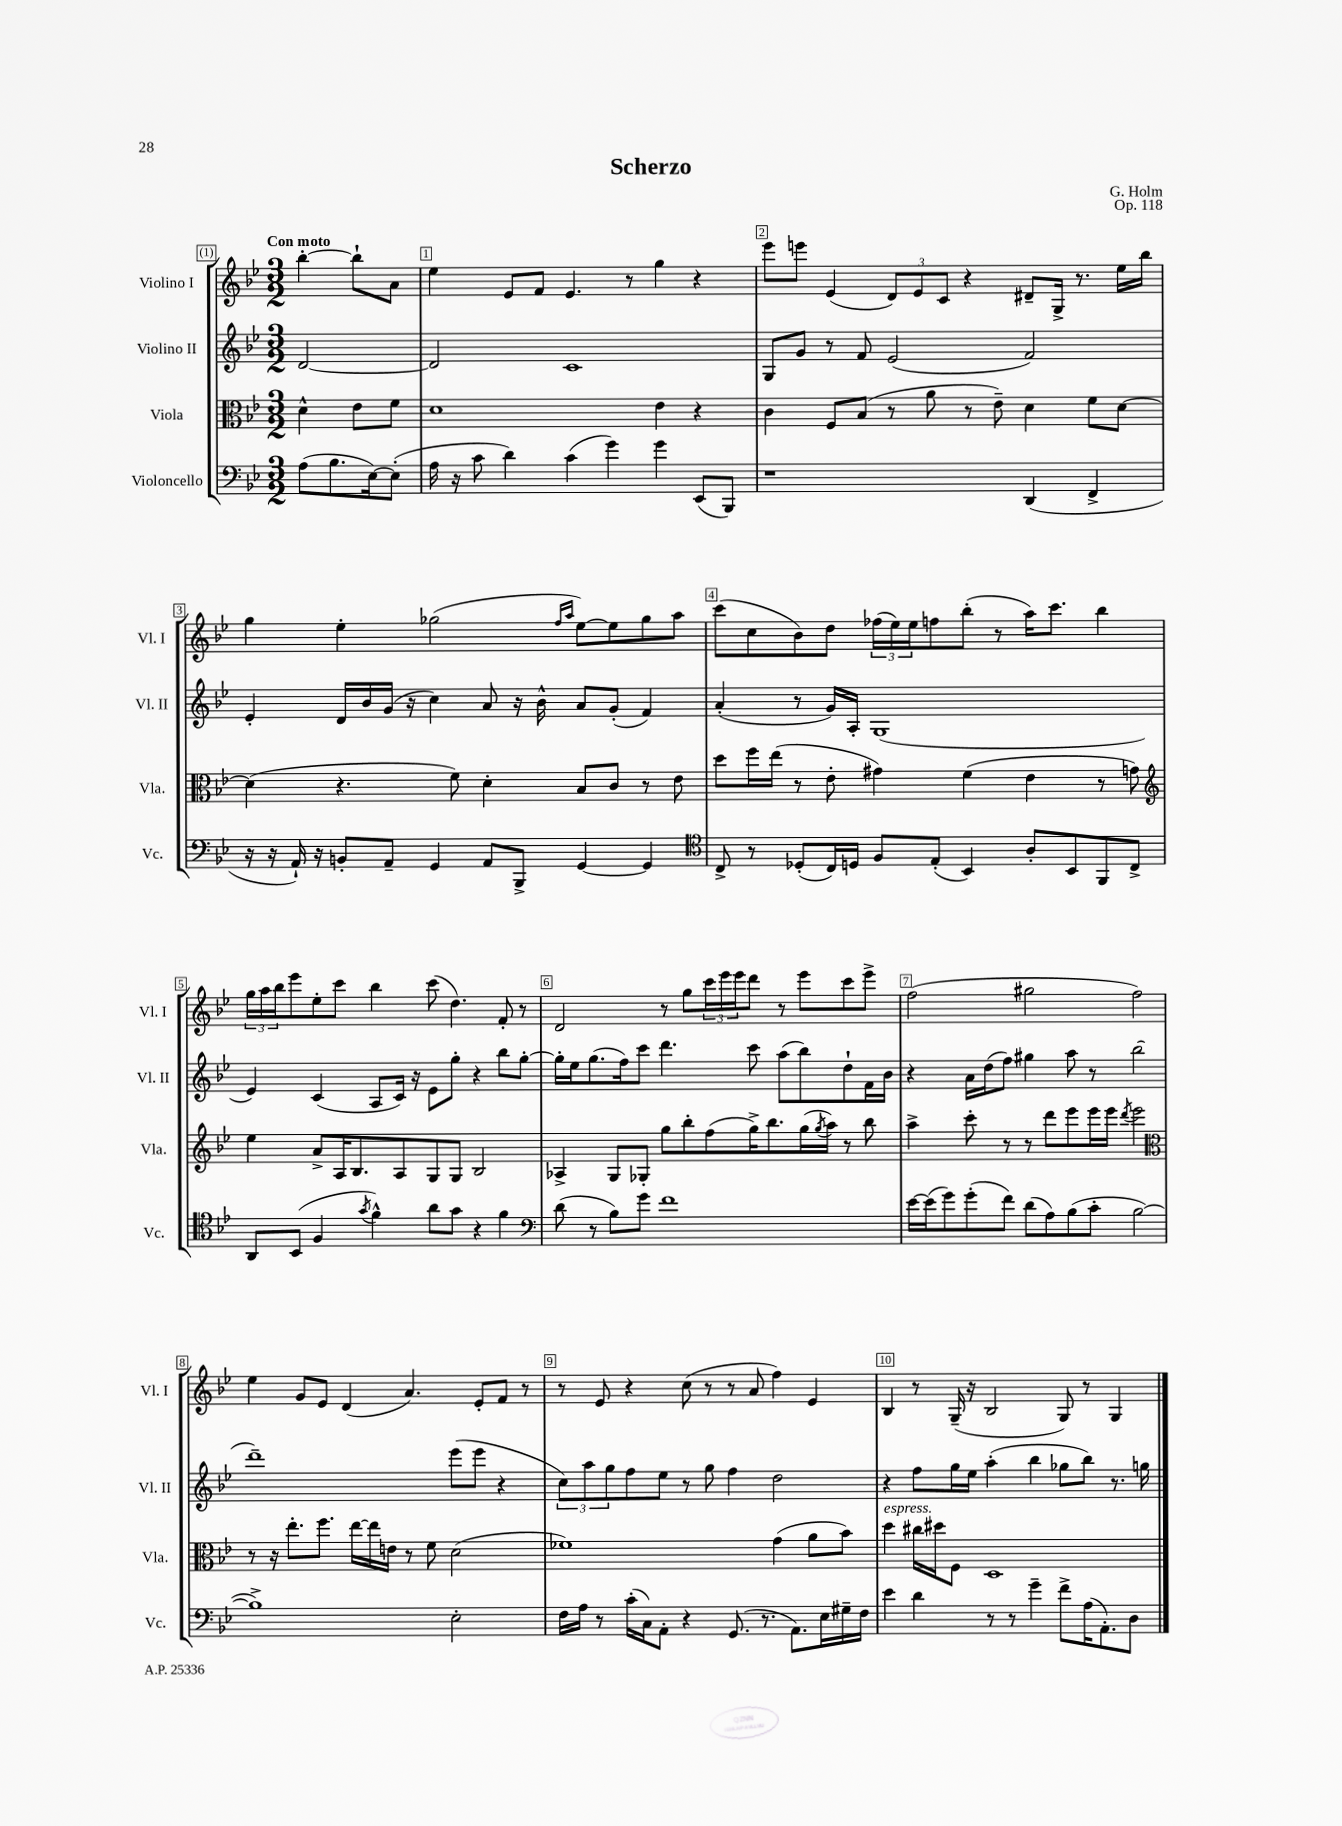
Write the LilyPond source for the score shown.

\header { title = "Scherzo" composer = "G. Holm" opus = "Op. 118" }
<<
\new StaffGroup <<
\new Staff = "s0" \with { instrumentName = "Violino I" shortInstrumentName = "Vl. I" } {
    \clef treble \key bes \major \numericTimeSignature \time 3/2 \partial 2 \tempo "Con moto"
    bes''4~-. bes''8-! a'8 |
    ees''4 ees'8 f'8 ees'4. r8 g''4 r4 |
    ees'''8 e'''8 ees'4( \tuplet 3/2 { d'8) ees'8 c'8 } r4 dis'8-- g16-> r8. ees''16 bes''16 |
    g''4 ees''4-. ges''2( \grace { f''16 a''16 } ees''8~) ees''8 ges''8 a''8 |
    c'''8( c''8 bes'8) d''8 \tuplet 3/2 { fes''16( ees''16) ees''16 } f''8 bes''8-.( r8 a''16) c'''8. bes''4 |
    \tuplet 3/2 { g''16 a''16 bes''16 } ees'''8 ees''8-. c'''8 bes''4 c'''8( d''4.) f'8-. r8 |
    d'2 r8 g''8 \tuplet 3/2 { c'''16 ees'''16 ees'''16 } d'''8 r8 ees'''8 c'''8 ees'''8-> |
    f''2( gis''2 f''2) |
    ees''4 g'8 ees'8 d'4( a'4.) ees'8-. f'8 r8 |
    r8 ees'8 r4 c''8( r8 r8 a'8 f''4) ees'4 |
    bes4 r8 g16--( r16 bes2 g8) r8 g4 \bar "|." |
}
\new Staff = "s1" \with { instrumentName = "Violino II" shortInstrumentName = "Vl. II" } {
    \clef treble \key bes \major \numericTimeSignature \time 3/2 \partial 2
    d'2~ |
    d'2 c'1 |
    g8 g'8 r8 f'8 ees'2( f'2) |
    ees'4-. d'16 bes'16 g'16( r16 c''4) a'8 r16 bes'16-^ a'8 g'8-.( f'4) |
    a'4-.( r8 g'16) a16-. g1( |
    ees'4) c'4( a8 c'16) r16 ees'8 g''8-. r4 bes''8 g''8~-. |
    g''16-. ees''16 g''8.( f''16) c'''8 d'''4. c'''8 a''8( bes''8) d''8-! f'16 bes'16 |
    r4 a'16 d''16( f''8) gis''4 a''8 r8 bes''2( |
    d'''1--) ees'''8( ees'''8 r4 |
    \tuplet 3/2 { c''8) a''8 g''8 } f''8 ees''8 r8 g''8 f''4 d''2 |
    r4 f''8 g''16 ees''16 a''4-.( bes''4 ges''8 bes''8) r8. g''16 \bar "|." |
}
\new Staff = "s2" \with { instrumentName = "Viola" shortInstrumentName = "Vla." } {
    \clef alto \key bes \major \numericTimeSignature \time 3/2 \partial 2
    d'4-^ ees'8 f'8 |
    d'1 ees'4 r4 |
    c'4 f8 bes8( r8 a'8 r8 ees'8--) d'4 f'8 d'8~ |
    d'4( r4. f'8) d'4-. bes8 c'8 r8 ees'8 |
    d''8 f''16 ees''16( r8 ees'8-. gis'4) f'4( ees'4 r8 g'8) |
    \clef treble ees''4 a'8-> a16 bes8. a8 g8 g8 bes2 |
    aes4-> g8 ges8-. g''8 bes''8-. f''8( g''16->) bes''8. g''16( \acciaccatura { g''8 } a''16) r8 bes''8 |
    a''4-> c'''8-. r8 r8 d'''8 ees'''8 ees'''16 ees'''16 \acciaccatura { d'''8 } ees'''2 |
    \clef alto r8 r16 ees''8.-. f''8. ees''16~ ees''16 e'16 r8 f'8 d'2( |
    fes'1) g'4( a'8 bes'8) |
    d''4^\markup { \italic "espress." } cis''16 dis''16 f8 d1 \bar "|." |
}
\new Staff = "s3" \with { instrumentName = "Violoncello" shortInstrumentName = "Vc." } {
    \clef bass \key bes \major \numericTimeSignature \time 3/2 \partial 2
    a8( bes8. ees16~) ees8-.( |
    a16 r16 c'8 d'4) c'4( g'4) g'4 ees,8( bes,,8) |
    r1 d,4( f,4-> |
    r16 r16 a,16-!) r16 b,8-. a,8-- g,4 a,8 bes,,8-> g,4~ g,4 |
    \clef tenor c8-> r8 des8-.( c16) d16 f8 ees8-.( bes,4) a8-. bes,8 f,8 c8-> |
    a,8 bes,8( f4 \acciaccatura { g'8 } f'4-^) a'8 g'8 r4 f'4 |
    \clef bass d'8( r8 bes8) g'8 f'1 |
    ees'16~ ees'16( g'8) g'8-.( f'8) d'8( a8) bes8( c'8-. bes2~ |
    bes1->) ees2-. |
    f16 a16 r8 c'16-.( c16) a,8-. r4 g,8.( r8. a,8.) ees16 gis16-- f16 |
    ees'4 d'4 r8 r8 g'4-- f'8-> a16( a,8.-.) d8 \bar "|." |
}
>>
>>
\layout { \context { \Score \override BarNumber.break-visibility = ##(#f #t #t) barNumberVisibility = #all-bar-numbers-visible \override BarNumber.stencil = #(make-stencil-boxer 0.1 0.3 ly:text-interface::print) } }
